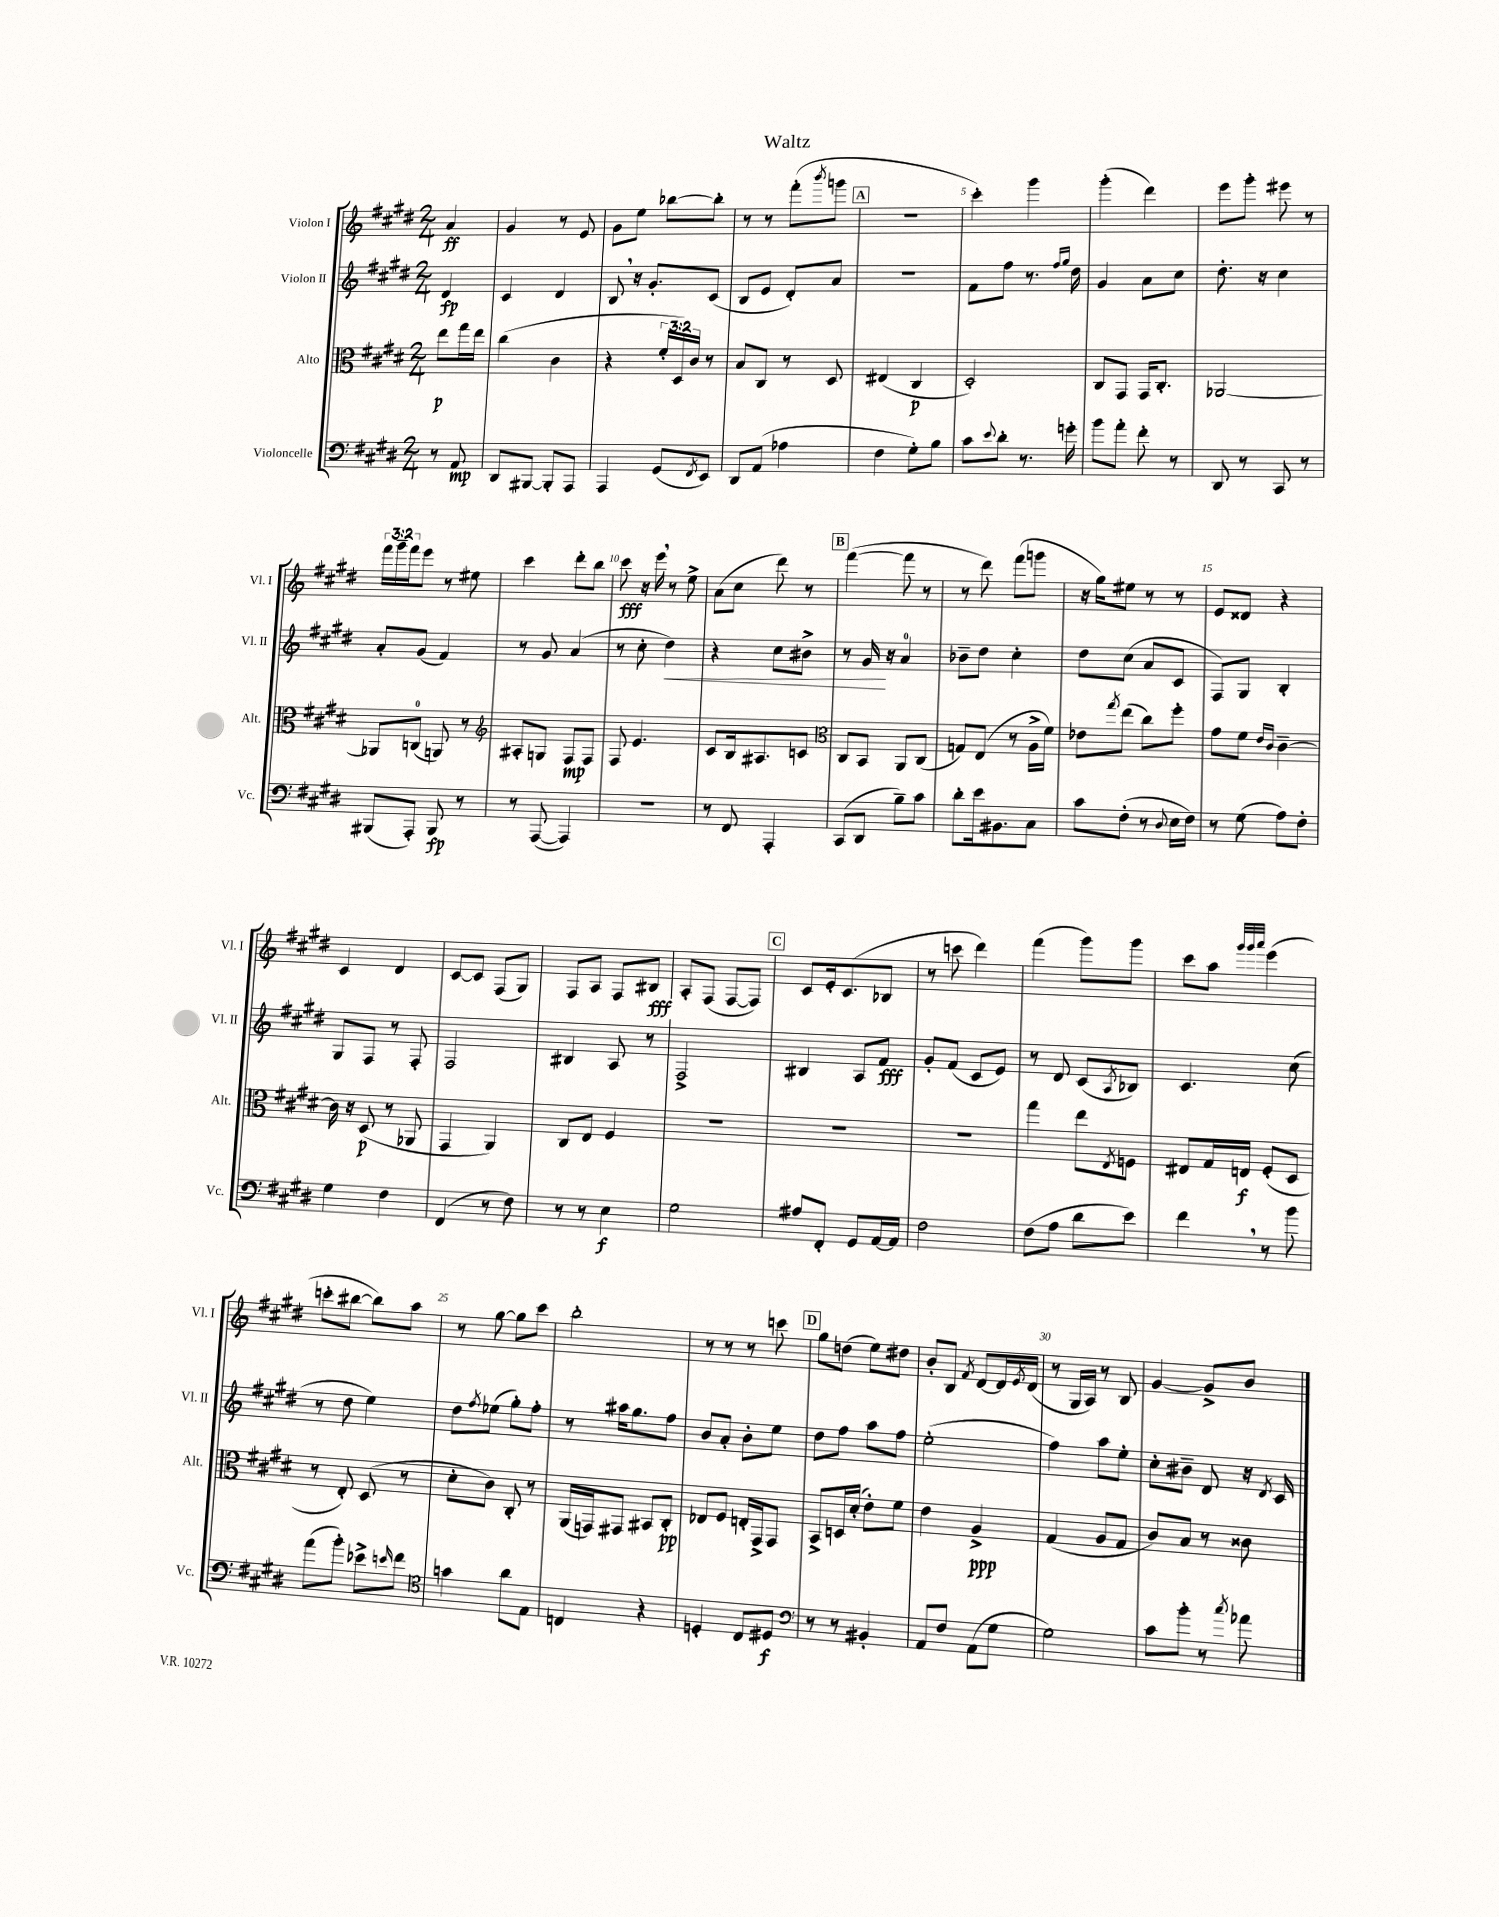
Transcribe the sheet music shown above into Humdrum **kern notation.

**kern	**dynam	**kern	**dynam	**kern	**dynam	**kern	**dynam
*part4	*part4	*part3	*part3	*part2	*part2	*part1	*part1
*staff4	*staff4	*staff3	*staff3	*staff2	*staff2	*staff1	*staff1
*I"Violoncelle	*	*I"Alto	*	*I"Violon II	*	*I"Violon I	*
*I'Vc.	*	*I'Alt.	*	*I'Vl. II	*	*I'Vl. I	*
*clefF4	*	*clefC3	*	*clefG2	*	*clefG2	*
*k[f#c#g#d#]	*	*k[f#c#g#d#]	*	*k[f#c#g#d#]	*	*k[f#c#g#d#]	*
*M2/4	*	*M2/4	*	*M2/4	*	*M2/4	*
=	=	=	=	=	=	=	=
8r	.	8ee\L	p	4d#/	fp	4a/	ff
8AA/	mp	16gg#\L	.	.	.	.	.
.	.	16ee\JJ	.	.	.	.	.
=1	=1	=1	=1	=1	=1	=1	=1
8DD#/L	.	(4cc#\	.	4c#/	.	4g#/	.
[8BBB#X/J	.	.	.	.	.	.	.
8BBB#'/L]	.	4c#\	.	4d#/	.	8r	.
8AAA/J	.	.	.	.	.	8e/	.
=2	=2	=2	=2	=2	=2	=2	=2
4AAA/	.	4r	.	8B,/	.	8g#\L	.
.	.	.	.	16r	.	8ee\J	.
.	.	.	.	8.g#'/L	.	.	.
(8GG#/L	.	24f#'/LL	.	.	.	[8bb-X\L	.
.	.	24D#/)	.	.	.	.	.
.	.	24c#/JJ	.	.	.	.	.
8qFF#/	.	.	.	.	.	.	.
8EE/J)	.	8r	.	(8c#/J	.	8bb-'\J]	.
=3	=3	=3	=3	=3	=3	=3	=3
8DD#/L	.	8B/L	.	8B/L	.	8r	.
(8AA/J	.	8C#/J	.	8e/J	.	8r	.
4A-X\	.	8r	.	8d#'/L)	.	(8fff#'\L	.
.	.	.	.	.	.	8qbbb/	.
.	.	8D#/	.	8a/J	.	8gggn\J	.
!!LO:REH:place=s1:t=A
=4	=4	=4	=4	=4	=4	=4	=4
4F#\	.	(4E#X/	.	2r	.	2r	.
8G#'\L)	.	4C#/	p	.	.	.	.
8B\J	.	.	.	.	.	.	.
=5	=5	=5	=5	=5	=5	=5	=5
8c#\L	.	2D#'/)	.	8f#\L	.	4ccc#'\)	.
8qqe/	.	.	.	.	.	.	.
8d#'\J	.	.	.	8ff#\J	.	.	.
8.r	.	.	.	8.r	.	4ggg#\	.
.	.	.	.	16qqff#/LL	.	.	.
.	.	.	.	16qqgg#/JJ	.	.	.
16gn'\	.	.	.	16dd#\	.	.	.
=6	=6	=6	=6	=6	=6	=6	=6
8b\L	.	8C#/L	.	4g#/	.	(4ggg#'\	.
8a'\J	.	8GG#/J	.	.	.	.	.
8f#'\	.	16GG#/KL	.	8a\L	.	4ddd#\)	.
.	.	8.C#'/J	.	.	.	.	.
8r	.	.	.	8cc#\J	.	.	.
=7	=7	=7	=7	=7	=7	=7	=7
8DD#/	.	[2AA-X/	.	8.dd#'\	.	8eee\L	.
8r	.	.	.	.	.	8ggg#'\J	.
.	.	.	.	16r	.	.	.
8CC#/	.	.	.	4cc#\	.	8eee#X\	.
8r	.	.	.	.	.	8r	.
!!LO:LB:g=z
=8	=8	=8	=8	=8	=8	=8	=8
(8BBB#X/L	.	8AA-X/L]	.	8a'/L	.	24fff#\LL	.
.	.	.	.	.	.	24ggg#~\	.
.	.	.	.	.	.	24fff#\J	.
8AAA'/J)	.	(8Cn/J	.	(8g#/J	.	8eee\J	.
8BBB#/	fp	8AAn/)	.	4f#/)	.	8r	.
8r	.	8r	.	.	.	8ee#X\	.
=9	=9	=9	=9	=9	=9	=9	=9
*	*	*clefG2	*	*	*	*	*
8r	.	8A#X'/L	.	8r	.	4ccc#\	.
([8AAA/	.	8Gn/J	.	8g#/	.	.	.
4AAA/])	.	8F#/L	mp	(4a/	.	8ddd#'\L	.
.	.	8F#/J	.	.	.	8bb\J	.
=10	=10	=10	=10	=10	=10	=10	=10
2r	.	8F#/	.	8r	.	8ccc#\	fff
.	.	4.e/	.	8cc#'\	.	16r	.
.	.	.	.	.	.	16eee,\	.
!	!	!	!	!	!LO:HP:b	!	!
.	.	.	.	4dd#\)	<	8r	.
.	.	.	.	.	.	8ee^\	.
=11	=11	=11	=11	=11	=11	=11	=11
8r	.	8c#/L	.	4r	.	(8a\L	.
8FF#/	.	16B/k	.	.	.	8cc#\J	.
.	.	8.A#X/	.	.	.	.	.
4AAA'/	.	.	.	8cc#\L	.	8ddd#\)	.
.	.	8cn/J	.	8b#X^\J	.	8r	.
!!LO:REH:place=s1:t=B
=12	=12	=12	=12	=12	=12	=12	=12
*	*	*clefC3	*	*	*	*	*
(8CC#/L	.	8C#/L	.	8r	.	([4fff#\	.
8DD#/J	.	8BB/J	.	16g#/	.	.	.
.	.	.	.	16r	[	.	.
8B~\L)	.	8AA/L	.	4a/	.	8fff#\]	.
8c#\J	.	(8C#/J	.	.	.	8r	.
=13	=13	=13	=13	=13	=13	=13	=13
8d#'\L	.	8Gn/L)	.	8b-X~\L	.	8r	.
16e\k	.	(8E/J	.	8dd#\J	.	8ddd#\)	.
8.BB#X\	.	.	.	.	.	.	.
.	.	8r	.	4cc#'\	.	(8fff#\L	.
8C#\J	.	16A^\LL	.	.	.	8gggn\J	.
.	.	16f#\JJ)	.	.	.	.	.
=14	=14	=14	=14	=14	=14	=14	=14
8c#\L	.	8e-X\L	.	8dd#\L	.	16r	.
.	.	.	.	.	.	16gg#\KL)	.
.	.	8qgg#/	.	.	.	.	.
(8F#'\J	.	(8ee\J	.	(8cc#\J	.	8ee#X\J	.
8r	.	8cc#\L)	.	8a/L	.	8r	.
8qqD#/	.	.	.	.	.	.	.
16E\LL	.	8ff#'\J	.	8c#/J	.	8r	.
16F#\JJ)	.	.	.	.	.	.	.
=15	=15	=15	=15	=15	=15	=15	=15
8r	.	8g#\L	.	8F#/L)	.	8e/L	.
(8G#\	.	8f#\J	.	8G#/J	.	8d##X/J	.
.	.	16qqe/LL	.	.	.	.	.
.	.	16qqc#/JJ	.	.	.	.	.
8A\L)	.	[4c#~\	.	4B'/	.	4r	.
8F#'\J	.	.	.	.	.	.	.
!!LO:LB:g=z
=16	=16	=16	=16	=16	=16	=16	=16
4G#\	.	16c#\]	.	8G#/L	.	4c#/	.
.	.	16r	.	.	.	.	.
.	.	(8D#/	p	8F#/J	.	.	.
4F#\	.	8r	.	8r	.	4d#/	.
.	.	8AA-X/	.	8F#'/	.	.	.
=17	=17	=17	=17	=17	=17	=17	=17
(4FF#/	.	4GG#/	.	2F#/	.	[8c#/L	.
.	.	.	.	.	.	8c#/J]	.
8r	.	4AA/)	.	.	.	(8F#/L	.
8F#\)	.	.	.	.	.	8G#/J)	.
=18	=18	=18	=18	=18	=18	=18	=18
8r	.	8C#/L	.	4B#X/	.	8F#/L	.
8r	.	8E/J	.	.	.	8A/J	.
4E\	f	4F#/	.	8A/	.	8F#/L	.
.	.	.	.	8r	.	8B#X/J	fff
=19	=19	=19	=19	=19	=19	=19	=19
2G#\	.	2r	.	2F#^/	.	8A'/L	.
.	.	.	.	.	.	(8F#/J	.
.	.	.	.	.	.	[8F#/L	.
.	.	.	.	.	.	8F#/J])	.
!!LO:REH:place=s1:t=C
=20	=20	=20	=20	=20	=20	=20	=20
8A#X/L	.	2r	.	4B#X/	.	8c#/L	.
8FF#'/J	.	.	.	.	.	16e'/k	.
.	.	.	.	.	.	(8.c#/	.
8GG#/L	.	.	.	8A/L	.	.	.
[16AA/L	.	.	.	8f#/J	fff	8B-X/J	.
16AA/JJ]	.	.	.	.	.	.	.
=21	=21	=21	=21	=21	=21	=21	=21
2F#\	.	2r	.	8g#'/L	.	8r	.
.	.	.	.	(8f#/J	.	8cccn\	.
.	.	.	.	8c#/L	.	4ddd#\)	.
.	.	.	.	8e/J)	.	.	.
=22	=22	=22	=22	=22	=22	=22	=22
(8F#\L	.	4gg#\	.	8r	.	(4fff#\	.
8A\J	.	.	.	8d#/	.	.	.
8d#\L	.	8ee\L	.	(8c#/L	.	8ggg#\L)	.
.	.	8qE/	.	8qA/	.	.	.
8e\J)	.	8Fn\J	.	8B-X/J)	.	8ggg#\J	.
=23	=23	=23	=23	=23	=23	=23	=23
4f#,\	.	8E#X/L	.	4.c#/	.	8ccc#\L	.
.	.	16G#/L	.	.	.	8aa\J	.
.	.	16En/JJ	f	.	.	.	.
.	.	.	.	.	.	32qqggg#/LLL	.
.	.	.	.	.	.	32qqggg#/	.
.	.	.	.	.	.	32qqaaa/JJJ	.
8r	.	(8F#'/L	.	.	.	(4eee\	.
8b\	.	8D#/J	.	(8cc#\	.	.	.
!!LO:LB:g=z
=24	=24	=24	=24	=24	=24	=24	=24
(8a\L	.	8r	.	8r	.	8cccn'\L	.
8b'\J)	.	8E'/)	.	8dd#\	.	[8bb#X\J	.
8e-X^\L	.	(8D#/	.	4ee\)	.	8bb#\L])	.
16qqen/	.	.	.	.	.	.	.
8f#\J	.	8r	.	.	.	8aa\J	.
=25	=25	=25	=25	=25	=25	=25	=25
*clefC4	*	*	*	*	*	*	*
4gn\	.	8d#'\L	.	8dd#\L	.	8r	.
.	.	.	.	8qff#/	.	.	.
.	.	8c#\J)	.	(8ee-X\J	.	[8gg#\	.
8a\L	.	8C#'/	.	8gg#'\L)	.	8gg#\L]	.
8E\J	.	8r	.	8ff#'\J	.	8ccc#\J	.
=26	=26	=26	=26	=26	=26	=26	=26
4Cn/	.	(16AA/LL	.	8r	.	2bb'\	.
.	.	16GGn/J)	.	.	.	.	.
.	.	8GG#X/J	.	16aa#X\KL	.	.	.
.	.	.	.	8.gg#\	.	.	.
4r	.	8BB#X/L	.	.	.	.	.
.	.	8C#'/J	pp	8ff#\J	.	.	.
=27	=27	=27	=27	=27	=27	=27	=27
4Dn'/	.	8E-X/L	.	8b/L	.	8r	.
.	.	8F#/J	.	8a'/J	.	8r	.
8C#/L	.	16En'/LL	.	8b'\L	.	8r	.
.	.	16GG#^/J	.	.	.	.	.
8D#X/J	f	8GG#/J	.	8ee\J	.	8cccn\	.
!!LO:REH:place=s1:t=D
=28	=28	=28	=28	=28	=28	=28	=28
*clefF4	*	*	*	*	*	*	*
8r	.	8BB^/L	.	8dd#\L	.	8gg#\L	.
8r	.	16Dn/L	.	8ff#\J	.	(8ddn\J	.
.	.	(16d#'/JJ	.	.	.	.	.
4BB#X'/	.	8e'\L)	.	8aa\L	.	8ee\L)	.
.	.	8f#\J	.	8ff#\J	.	8dd#X\J	.
=29	=29	=29	=29	=29	=29	=29	=29
8AA/L	.	4e\	.	(2ee'\	.	8b'/L	.
8F#/J	.	.	.	.	.	8B/J	.
.	.	.	.	.	.	8qf#/	.
(8AA\L	.	4A^/	ppp	.	.	[8d#/L	.
8G#\J	.	.	.	.	.	16d#/L]	.
.	.	.	.	.	.	8qe/	.
.	.	.	.	.	.	(16d#/JJ	.
=30	=30	=30	=30	=30	=30	=30	=30
2G#\)	.	(4G#/	.	4ff#\)	.	8r	.
.	.	.	.	.	.	16G#/LL	.
.	.	.	.	.	.	16A/JJ)	.
.	.	8A/L	.	8aa\L	.	8r	.
.	.	8G#/J	.	8ee'\J	.	8B/	.
=31	=31	=31	=31	=31	=31	=31	=31
8c#\L	.	8c#/L)	.	8cc#'\L	.	[4g#/	.
8b'\J	.	8B/J	.	8b#X~\J	.	.	.
8r	.	8r	.	8d#/	.	8g#^/L]	.
8qcc#/	.	.	.	.	.	.	.
8a-X\	.	8c##X\	.	16r	.	8b/J	.
.	.	.	.	8qd#/	.	.	.
.	.	.	.	16c#/	.	.	.
==	==	==	==	==	==	==	==
*-	*-	*-	*-	*-	*-	*-	*-
